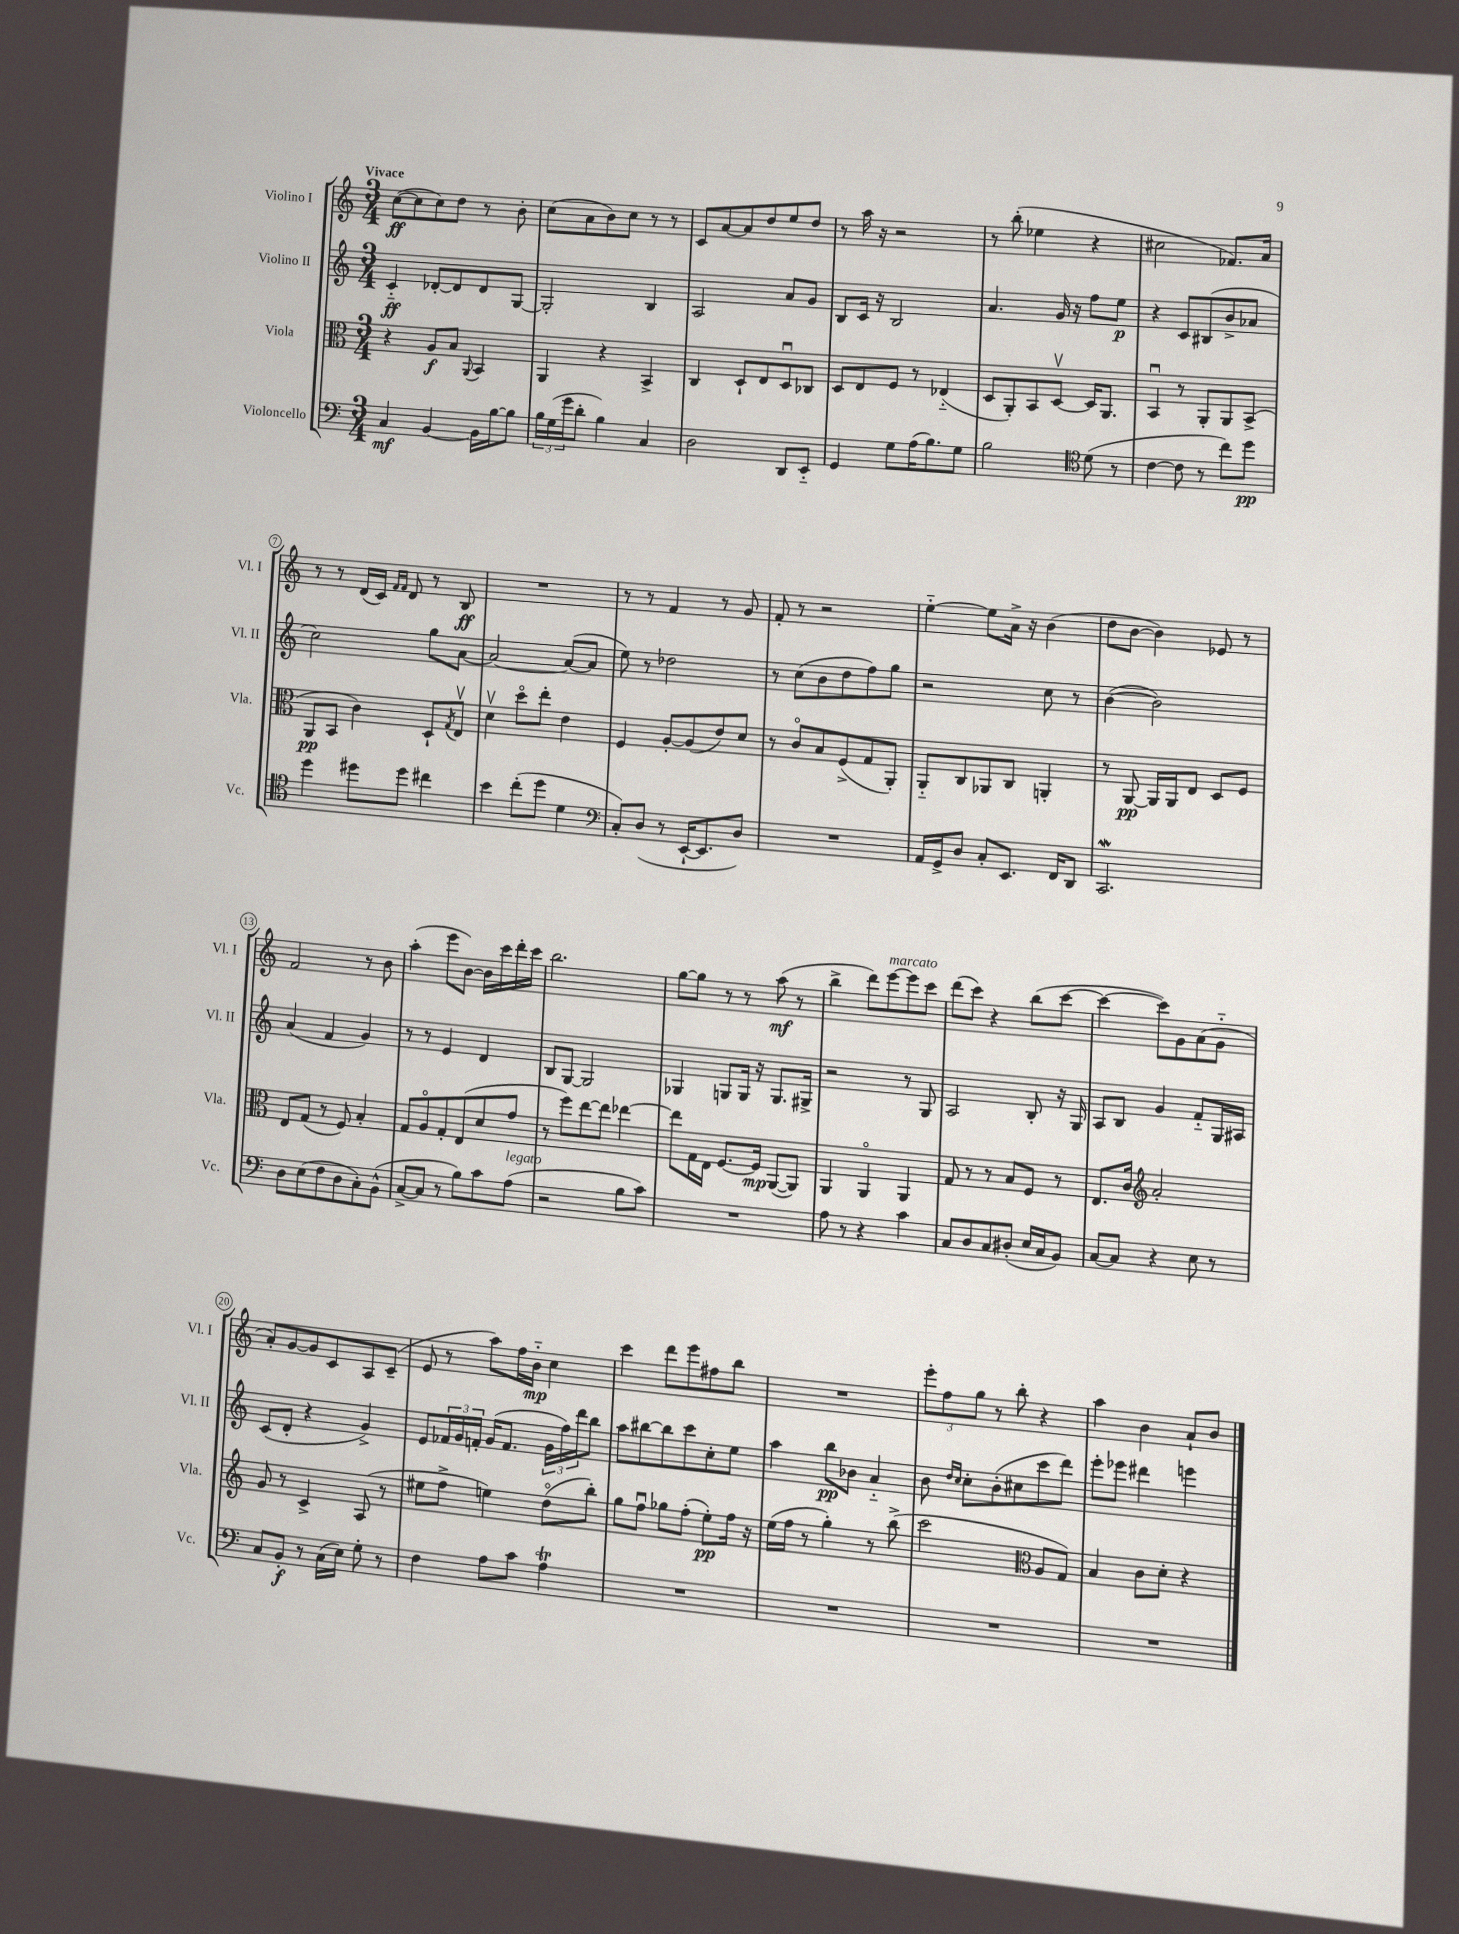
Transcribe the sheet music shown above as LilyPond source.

<<
\new StaffGroup <<
\new Staff = "s0" \with { instrumentName = "Violino I" shortInstrumentName = "Vl. I" } {
    \clef treble \key c \major \numericTimeSignature \time 3/4 \tempo "Vivace"
    c''8~\ff( c''8 c''8) d''8 r8 b'8-. |
    c''8( a'8 b'8) c''8 r8 r8 |
    c'8 a'8~ a'8 d''8 e''8 d''8 |
    r8 a''16 r16 r2 |
    r8 b''8-.( ees''4 r4 |
    cis''2 fes'8.) a'16 |
    r8 r8 d'16( c'16) \grace { f'16 f'16 } d'8 r8 b8\ff |
    R2. |
    r8 r8 f'4 r8 g'8 |
    f'8-. r8 r2 |
    e''4~-_ e''8 a'16-> r16 b'4( |
    d''8 b'8~ b'4) ees'8 r8 |
    f'2 r8 b'8 |
    a''4-.( e'''8 b'8~) b'16 c'''16 d'''16-. c'''16 |
    b''2. |
    g''8~ g''8 r8 r8 a''8\mf( r8 |
    b''4-> d'''8) e'''8~^\markup { \italic "marcato" } e'''8 c'''8 |
    d'''8( c'''8) r4 b''8( c'''8~ |
    c'''4~ c'''8) g'8 a'8( g'8-_ |
    a'8-.) g'8~ g'8 c'8 a8 c'8--( |
    e'8 r8 a''8) f''16 b'16-_\mp c''4 |
    c'''4 d'''8 e'''8 fis''8 b''8 |
    R2. |
    \tuplet 3/2 { e'''8-. f''8 g''8 } r8 b''8-. r4 |
    a''4 b'4 a'8-! b'8 \bar "|." |
}
\new Staff = "s1" \with { instrumentName = "Violino II" shortInstrumentName = "Vl. II" } {
    \clef treble \key c \major \numericTimeSignature \time 3/4
    c'4-_\ff des'8~-. des'8 des'8 g8~ |
    g2-. b4 |
    a2 a'8 g'8 |
    b8 c'16 r16 b2 |
    a'4. g'16 r16 f''8 e''8\p |
    r4 c'8 bis8( b'8-> aes'8 |
    c''2) g''8 a'8~ |
    a'2~ a'8~( a'8 |
    e''8) r8 des''2 |
    r8 c''8( b'8 d''8 f''8) g''8 |
    r2 c''8 r8 |
    b'4~( b'2) |
    a'4( f'4 g'4) |
    r8 r8 e'4 d'4 |
    b8 g8~ g2 |
    ges4 g8 g16 r16 g8. gis16-> |
    r2 r8 g8 |
    a2 b8-. r16 g16 |
    a8 b8 g'4 f'8-_ g16 ais16 |
    c'8( d'8-. r4 g'4->) |
    e'8 \tuplet 3/2 { fes'16 g'16 f'16-. } g'16( f'8. \tuplet 3/2 { g'16 f''16) d'''16 } b''8 |
    a''8 bis''8~ bis''8 c'''8 c''8-. e''8 |
    a''4 b''8\pp bes'8 a'4-_ |
    b'8 \grace { d''16 c''16 } c''8-. b'8-.( cis''8 c'''8 d'''8) |
    e'''8-. ees'''8 dis'''4 e'''4 \bar "|." |
}
\new Staff = "s2" \with { instrumentName = "Viola" shortInstrumentName = "Vla." } {
    \clef alto \key c \major \numericTimeSignature \time 3/4
    r4 a8\f b8 \appoggiatura { a,8 } b,4 |
    a,4 r4 b,4-> |
    c4 d8-! e8 d8\downbow ces8 |
    d8 e8 f8 r8 ees4-_( |
    d8 a,8-.) b,8 d8~\upbow d16 a,8. |
    b,4\downbow r8 a,8-. a,8 b,8->( |
    a,8\pp b,8 c'4) d8-! \acciaccatura { g8 } e8\upbow |
    d'4\upbow d''8\flageolet e''8-. e'4 |
    f4 a8~-. a8( e'8) d'8 |
    r8 c'8\flageolet b8 f8->( g8 a,8-.) |
    a,8-_ c8 aes,8 c8 a,4-. |
    r8 a,8~\pp a,16 a,16 e8 d8 f8 |
    e8 g8( r8 f8) b4-. |
    g8 a8\flageolet g8-. e8( d'8 g'8 |
    r8 f''8) e''8~ e''8 ees''4~ |
    ees''8 g16 e16 f8.~ f16\mp a,8~( a,8) |
    a,4 a,4\flageolet a,4 |
    g8 r8 r8 b8 f8 r8 |
    e8. c'16 \clef treble a'2-. |
    g'8 r8 c'4-> a8( r8 |
    eis''8 f''8-> e''4) d''8\flageolet( b''8-.) |
    g''8 f''8\downbow ges''8 f''8-.( e''8-.\pp) f''16 r16 |
    e''16( f''16 r8 g''4-.) r8 b''8->( |
    c'''2 \clef alto a8 g8) |
    b4 c'8 d'8-. r4 \bar "|." |
}
\new Staff = "s3" \with { instrumentName = "Violoncello" shortInstrumentName = "Vc." } {
    \clef bass \key c \major \numericTimeSignature \time 3/4
    c4\mf b,4~ b,16 b16~ b8 |
    \tuplet 3/2 { b16 g16( g'16 } d'8-. b4) c4 |
    d2 d,8 e,8-_ |
    g,4 g8 a16( b8.) g8 |
    b2 \clef tenor d'8( r8 |
    c'4~ c'8 r8 c''8) d''8\pp |
    d''4 dis''8 dis''8 cis''4 |
    b'4 c''8-.( d''8 d'4 |
    \clef bass c8-.) d8( r8 e,16~-! e,8. d8) |
    R2. |
    a,16 g,16-> d8 c8-. e,8. f,16 d,8 |
    c,2.\mordent |
    d8 e8( f8 d8 c8-.) b,8-^( |
    c8~-> c8 r8 b8) c'8 a8^\markup { \italic "legato" }( |
    r2 b8 c'8) |
    R2. |
    a8 r8 r4 c'4 |
    c8 d8 c8 dis8-.( e16 c16 b,8) |
    c8~ c8 r4 e8 r8 |
    c8 b,8-.\f r8 c16( e16) g8-. r8 |
    f4 a8 c'8 a4\trill |
    R2. |
    R2. |
    R2. |
    R2. \bar "|." |
}
>>
>>
\layout { \context { \Score \override BarNumber.stencil = #(make-stencil-circler 0.1 0.3 ly:text-interface::print) } }
